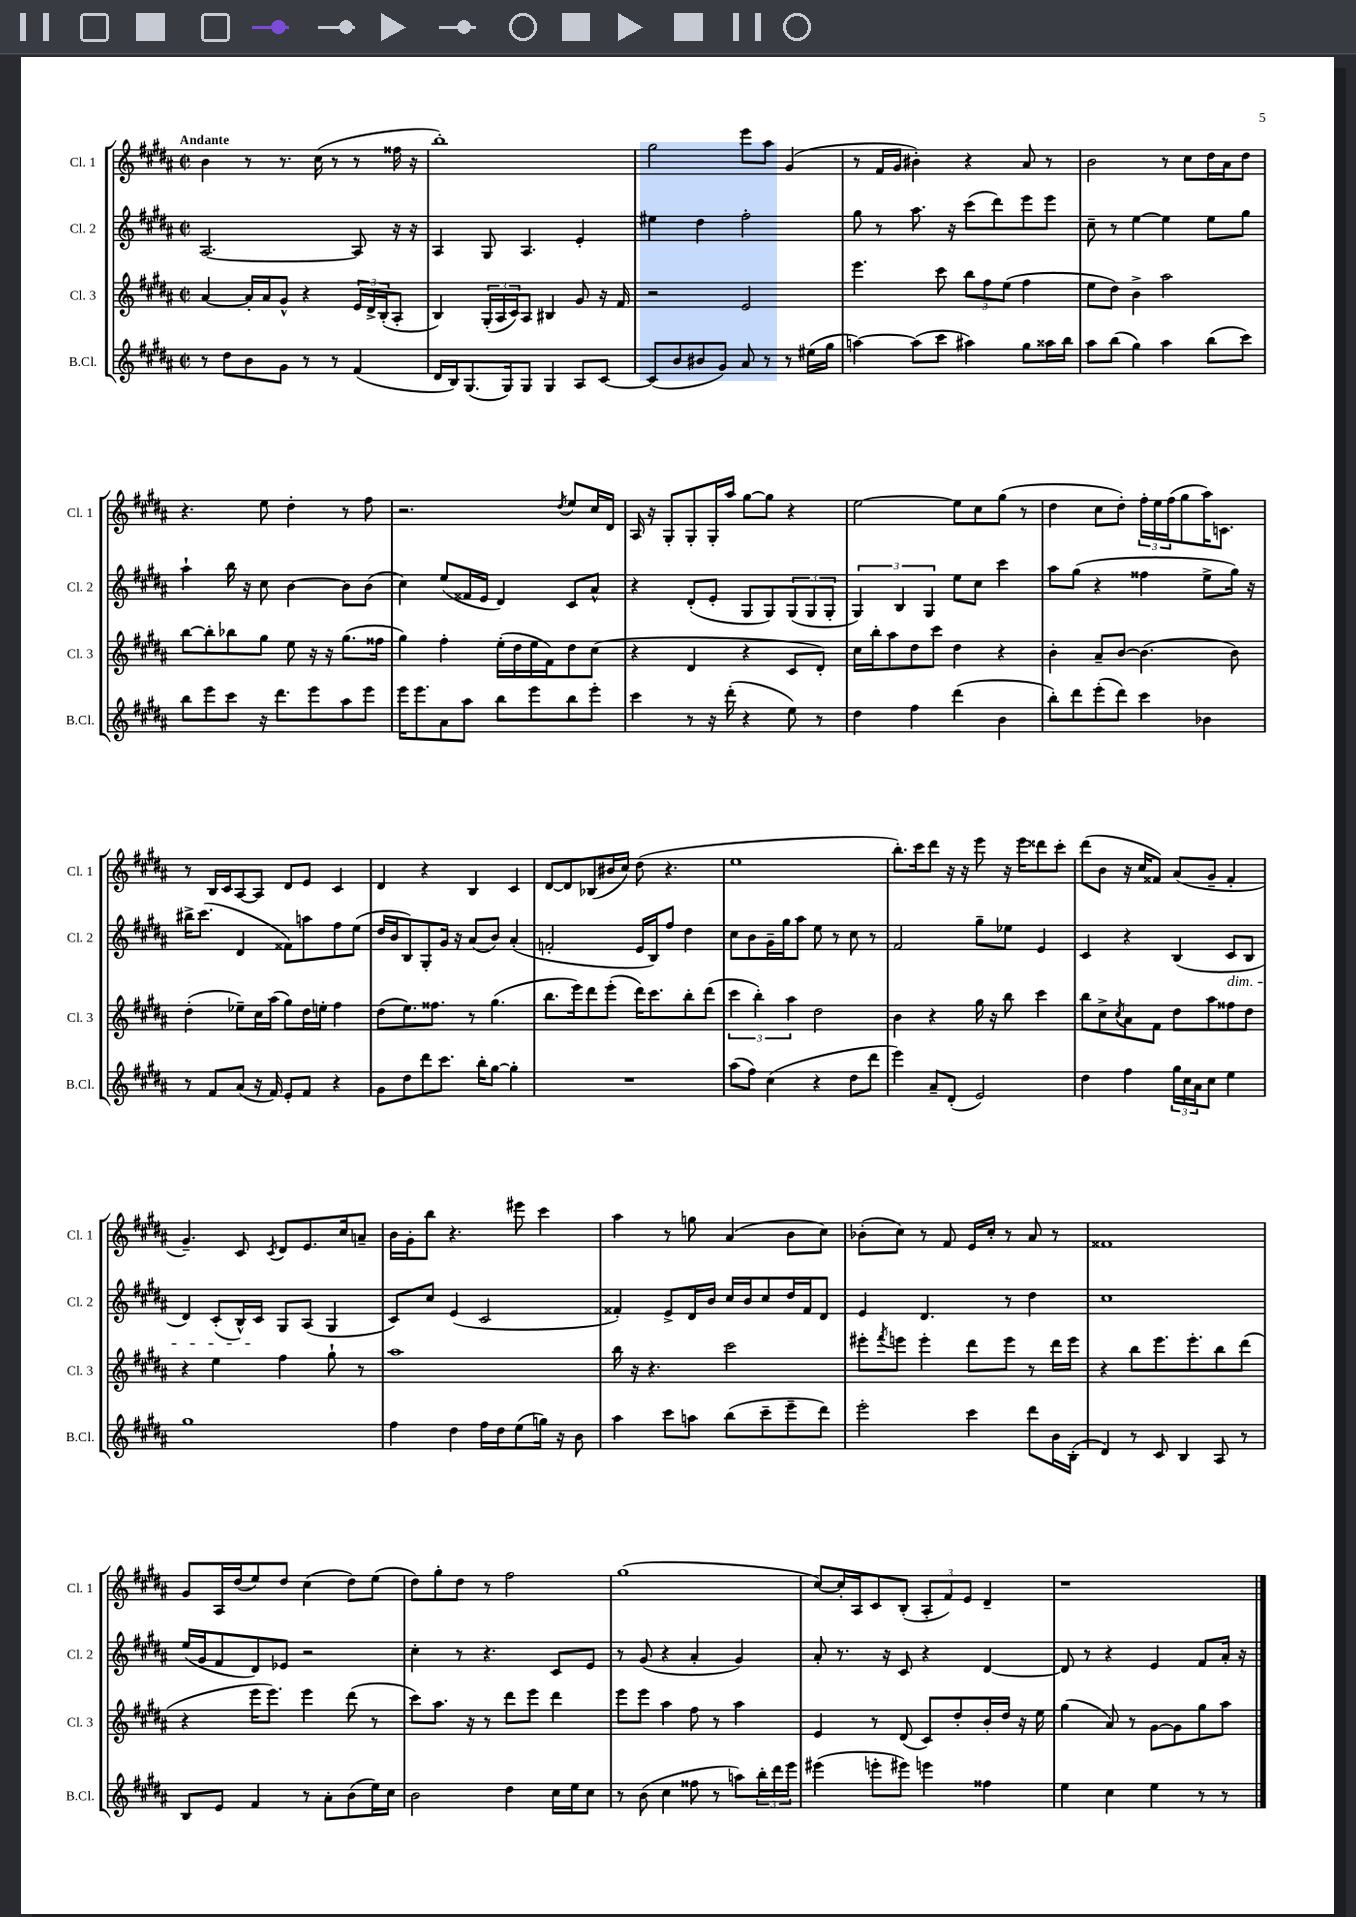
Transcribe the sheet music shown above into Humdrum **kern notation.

**kern	**kern	**kern	**kern
*staff4	*staff3	*staff2	*staff1
*clefG2	*clefG2	*clefG2	*clefG2
*k[f#c#g#d#a#]	*k[f#c#g#d#a#]	*k[f#c#g#d#a#]	*k[f#c#g#d#a#]
*M2/2	*M2/2	*M2/2	*M2/2
*met(c|)	*met(c|)	*met(c|)	*met(c|)
8r	[4a#	[2.A#	4b
8dd#	.	.	.
8b	16a#']	.	8r
.	16a#	.	.
8g#	8g#^^	.	8.r
8r	4r	.	.
.	.	.	(16cc#
8r	.	.	8r
(4f#	24e	8A#]	8r
.	24d#^	.	.
.	(24B'	.	.
.	8A#'	16r	16ff##
.	.	16r	16r
=	=	=	=
16d#	4B)	4A#	1bb')
16B)	.	.	.
(8.G#	.	.	.
.	(24G#'	8G#	.
.	24A#	.	.
16G#)	.	.	.
.	24c#)	.	.
8G#	8A#	4.A#	.
4G#	4B#	.	.
8A#	8g#	4e'	.
[8c#	16r	.	.
.	16f#	.	.
=	=	=	=
(8c#]	2r	4ee#	2gg#
8b	.	.	.
8b#	.	4dd#	.
8g#)	.	.	.
8a#	2e	2ff#'	8eee
8r	.	.	8aa#
8r	.	.	(4g#
(16ee#	.	.	.
16gg#	.	.	.
=	=	=	=
[4aa)	4.eee	8gg#	8r
.	.	8r	16f#
.	.	.	16g#
(8aa]	.	8.aa#	4b#')
8ccc#	8ccc#	.	.
.	.	16r	.
4aa#)	12bb	(8ccc#	4r
.	12ff#	.	.
.	.	8ddd#)	.
.	(12ee	.	.
8gg#	4ff#	8eee	8a#
16aa##	.	8eee	8r
16bb	.	.	.
=	=	=	=
8aa#	8ee	8cc#~	2b
(8bb	8dd#)	8r	.
4gg#)	4b^	[4ee	.
4aa#	2aa#	4ee]	8r
.	.	.	8cc#
(8bb	.	8ee	16dd#
.	.	.	16a#
8ccc#)	.	8gg#	8dd#
=	=	=	=
8bb	[8bb	4aa#`	4.r
8eee	8bb']	.	.
8ccc#	8bb-	16bb	.
.	.	16r	.
16r	8gg#	8cc#	8ee
8.ddd#	.	.	.
.	8ee	[4b	4dd#'
8eee	16r	.	.
.	16r	.	.
8aa#	(8.gg#	8b]	8r
8eee	.	(8b	8ff#
.	16ff##	.	.
=	=	=	=
16eee	4gg#)	4cc#)	2.r
8.eee	.	.	.
8a#	4ff#'	(8ee	.
8aa#	.	16f##	.
.	.	16e	.
8bb	(16ee'	4d#)	.
.	16dd#	.	.
8eee	16ee	.	.
.	16f#)	.	.
.	.	.	8qdd#
8bb	8dd#	8c#	8ee
8eee'	(8cc#	8a#^^	16cc#
.	.	.	16d#
=	=	=	=
4ccc#	4r	4r	16A#
.	.	.	16r
.	.	.	8G#'
8r	4d#	(8d#'	8G#'
16r	.	8e'	16G#'
(16ddd#'	.	.	16aa#
4r	4r	8G#	[8gg#
.	.	8G#)	8gg#]
8ee)	8c#	(12G#	4r
.	.	12G#	.
8r	8d#')	.	.
.	.	12G#'	.
=	=	=	=
4dd#	16cc#	6G#)	[2ee
.	16bb'	.	.
.	8aa#	.	.
.	.	6B	.
4ff#	8dd#	.	.
.	.	6G#	.
.	8ccc#	.	.
(4ddd#	4dd#	8ee	8ee]
.	.	8cc#	8cc#
4b	4r	4ccc#	(8gg#
.	.	.	8r
=	=	=	=
8bb')	4b'	8aa#	4dd#
8ddd#	.	(8gg#	.
(8eee'	8a#~	4r	8cc#
8ddd#)	[8b	.	8dd#')
4ccc#	(4.b]	4ff##	24ff#'
.	.	.	24ee
.	.	.	(24ff#
.	.	.	8gg#
4b-	.	8ee^	16aa#)
.	.	.	8.c
.	8b)	16gg#)	.
.	.	16r	.
=	=	=	=
8r	(4dd#'	16bb#^	8r
.	.	(8.ccc#	.
8f#	.	.	16B
.	.	.	16c#
(8a#	8ee-~)	4d#	[8A#
16r	16cc#	.	8A#]
16f#)	(16aa#	.	.
8e'	8gg#)	8f##)	8d#
8f#	16dd#	8aa	8e
.	16ee'	.	.
4r	4ff#	8ff#	4c#
.	.	(8ee	.
=	=	=	=
8g#	(8dd#	16dd#	4d#
.	.	16b	.
8dd#	8.ee)	8B)	.
8ddd#	.	8G#'	4r
.	8.ff##	.	.
8.ccc#	.	16g#	.
.	.	16r	.
.	8r	(8a#	4B
16bb'	.	.	.
[8gg#	(4.gg#	8b)	.
4gg#']	.	(4a#'	4c#
=	=	=	=
1r	8.bb	2f'	[8d#
.	.	.	8d#]
.	16eee)	.	.
.	8ddd#	.	(8B-
.	(8eee'	.	16b#
.	.	.	16cc#)
.	16ddd#)	16e	(8dd#
.	8.ccc#	16B)	.
.	.	8ff#	4.r
.	8bb'	4dd#	.
.	(8ddd#	.	.
=	=	=	=
(8aa#	6ccc#	8cc#	1ee
8ff#)	.	8b	.
.	6bb')	.	.
(4cc#	.	16g#~	.
.	.	16gg#	.
.	6aa#	.	.
.	.	8aa#	.
4r	2dd#	8ee	.
.	.	8r	.
8dd#	.	8cc#	.
8ddd#	.	8r	.
=	=	=	=
4eee)	4b	2f#	8.bb')
.	.	.	16ccc#
8a#~	4r	.	8ddd#
(8d#'	.	.	16r
.	.	.	16r
2e)	16gg#	8gg#~	8eee
.	16r	.	.
.	8bb	8ee-	16r
.	.	.	16eee
.	4ccc#	4e	8ddd##
.	.	.	8ccc#'
=	=	=	=
4dd#	8bb	4c#	(8ddd#
.	8cc#^	.	8b
.	8qcc#	.	.
4ff#	8a#	4r	16r
.	.	.	16cc#
.	8f#	.	8f##)
24gg#	8dd#	(4B	(8a#
24cc#	.	.	.
24a#	.	.	.
8cc#	8aa#	.	8g#~
4ee	8ff##	8c#	4f##'
.	8dd#	8B	.
=	=	=	=
1gg#	4r	4d#)	4.g#~)
.	4ee	(8c#'	.
.	.	16B^^)	8c#
.	.	16c#	.
.	.	.	8qc#
.	4ff#	8G#	8d#
.	.	(8A#	8.e
.	8gg#`	4G#	.
.	.	.	16cc#
.	8r	.	8a~
=	=	=	=
4ff#	1aa#	8c#)	16b
.	.	.	16g#'
.	.	8cc#	8bb
4dd#	.	(4e	4.r
16ff#	.	2c#	.
16dd#	.	.	.
(8ee	.	.	8eee#
16gg)	.	.	4ccc#
16r	.	.	.
8b	.	.	.
=	=	=	=
4aa#	16bb	4f##')	4aa#
.	16r	.	.
.	4.r	.	.
8ccc#	.	8e^	8r
8aa	.	16d#	8gg
.	.	16b	.
(8bb	2ccc#	16cc#	(4a#
.	.	16b	.
8ccc#~	.	8cc#	.
8eee~	.	16dd#	8b
.	.	16f##	.
8ddd#)	.	8d#	8cc#)
=	=	=	=
2eee'	8eee#'	4e	(8b-'
.	8qfff#	.	.
.	8eee	.	8cc#)
.	4eee'	4.d#	8r
.	.	.	8f#
4ccc#	8ddd#	.	16e
.	.	.	16cc#'
.	8eee	8r	8r
8ddd#	8r	4dd#	8a#
16b	16ddd#	.	8r
(16B'	16eee	.	.
=	=	=	=
4d#)	4r	1cc#	1f##
8r	8bb	.	.
8c#	8.eee	.	.
4B	.	.	.
.	8.eee'	.	.
8A#	8bb	.	.
8r	(8ddd#	.	.
=	=	=	=
8B	4r	(16ee	8g#
.	.	16g#	.
8e	.	8f#	16A#
.	.	.	(16dd#
4f#	16eee	8d#)	8ee)
.	8.eee)	.	.
.	.	8e-	8dd#
8r	4eee	2r	(4cc#
8a#'	.	.	.
(8b	(8ddd#	.	8dd#)
16ee)	8r	.	(8ee
16cc#	.	.	.
=	=	=	=
2b	8ccc#)	4cc#'	8dd#)
.	8.aa#	.	8gg#'
.	.	8r	8dd#
.	16r	.	.
.	8r	4.r	8r
4dd#	8ddd#	.	2ff#
.	8eee	.	.
16cc#	4ddd#	8c#	.
16ee	.	.	.
8cc#	.	8e	.
=	=	=	=
8r	8eee	8r	(1gg#
(8b	8eee	(8g#	.
4cc#	4aa#	4r	.
8ff##	8ff#	4a#'	.
8r	8r	.	.
8aa)	4aa#	4g#)	.
24bb'	.	.	.
24ddd#	.	.	.
24eee	.	.	.
=	=	=	=
(4eee#	4e	8a#'	[8cc#)
.	.	8.r	16cc#']
.	.	.	16A#
8eee'	8r	.	8c#
.	.	16r	.
8eee#)	(8d#	8c#	(8B'
4eee	8c#)	4r	12A#'
.	.	.	12f#)
.	8dd#'	.	.
.	.	.	12e
4ff##	16b'	[4d#	4d#~
.	16dd#	.	.
.	16r	.	.
.	16ee	.	.
=	=	=	=
4ee	(4gg#	8d#]	1r
.	.	8r	.
4cc#	8a#)	4r	.
.	8r	.	.
4ee	[8g#	4e	.
.	8g#]	.	.
8r	8gg#	8f#	.
8r	8aa#	16a#'	.
.	.	16r	.
==	==	==	==
*-	*-	*-	*-
